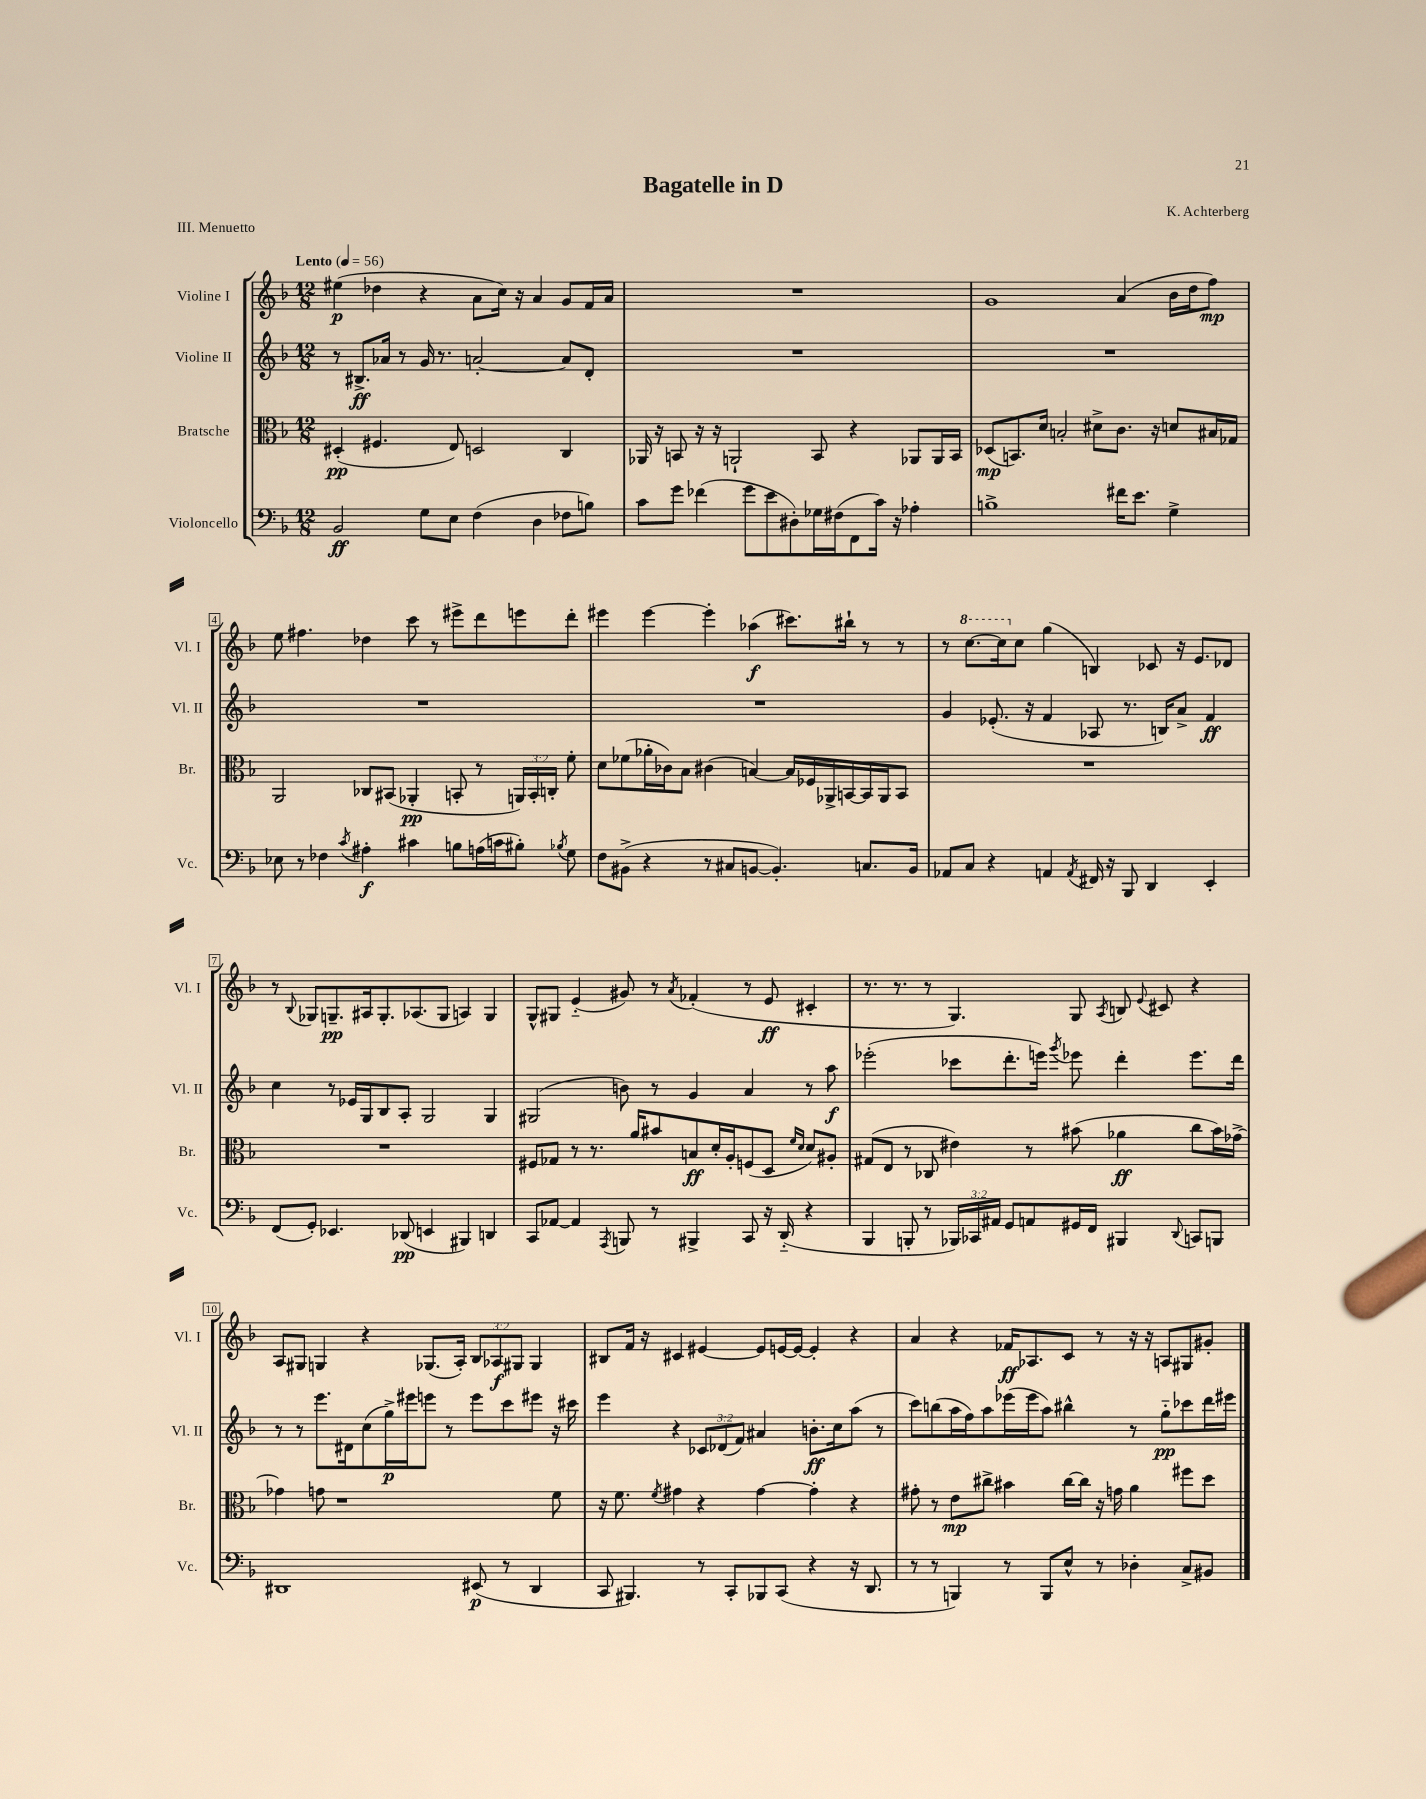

**kern	**dynam	**kern	**dynam	**kern	**dynam	**kern	**dynam
*part4	*part4	*part3	*part3	*part2	*part2	*part1	*part1
*staff4	*staff4	*staff3	*staff3	*staff2	*staff2	*staff1	*staff1
*I"Violoncello	*	*I"Bratsche	*	*I"Violine II	*	*I"Violine I	*
*I'Vc.	*	*I'Br.	*	*I'Vl. II	*	*I'Vl. I	*
*clefF4	*	*clefC3	*	*clefG2	*	*clefG2	*
*k[b-]	*	*k[b-]	*	*k[b-]	*	*k[b-]	*
*M12/8	*	*M12/8	*	*M12/8	*	*M12/8	*
*MM56	*	*MM56	*	*MM56	*	*MM56	*
=1	=1	=1	=1	=1	=1	=1	=1
!	!	!	!	!	!	!LO:TX:a:B:t=Lento	!
2BB-/	ff	(4D#X'/	pp	8r	.	(4ee#X\	p
.	.	.	.	8.B#X^/L	ff	.	.
.	.	4.F#X/	.	.	.	4dd-X\	.
.	.	.	.	16a-X/Jk	.	.	.
.	.	.	.	8r	.	.	.
8G\L	.	.	.	16g/	.	4r	.
.	.	.	.	8.r	.	.	.
8E\J	.	8E/)	.	.	.	.	.
(4F\	.	2Dn/	.	[2an'/	.	8a\L	.
.	.	.	.	.	.	16cc\Jk)	.
.	.	.	.	.	.	16r	.
4D\	.	.	.	.	.	4a/	.
8F-X\L	.	4C/	.	8a/L]	.	8g/L	.
8Bn\J)	.	.	.	8d'/J	.	16f/L	.
.	.	.	.	.	.	16a/JJ	.
=2	=2	=2	=2	=2	=2	=2	=2
8c\L	.	16AA-X/	.	1.r	.	1.r	.
.	.	16r	.	.	.	.	.
8g\J	.	8BBn/	.	.	.	.	.
(4f-X\	.	16r	.	.	.	.	.
.	.	16r	.	.	.	.	.
.	.	2AAn`/	.	.	.	.	.
8g\L	.	.	.	.	.	.	.
8e\	.	.	.	.	.	.	.
8D#X'\)	.	.	.	.	.	.	.
16G-X\L	.	8BB/	.	.	.	.	.
(16F#X\J	.	.	.	.	.	.	.
8FF\	.	4r	.	.	.	.	.
16c\Jk)	.	.	.	.	.	.	.
16r	.	.	.	.	.	.	.
4A-X'\	.	8AA-X/L	.	.	.	.	.
.	.	16AA-/L	.	.	.	.	.
.	.	16BB/JJ	.	.	.	.	.
=3	=3	=3	=3	=3	=3	=3	=3
1Bn^	.	(8D-X/L	mp	1.r	.	1g	.
.	.	8.BBn/)	.	.	.	.	.
.	.	16d/Jk	.	.	.	.	.
.	.	2Bn'/	.	.	.	.	.
.	.	8d#X^\L	.	.	.	.	.
16f#X\KL	.	8.c\J	.	.	.	(4a/	.
8.e\J	.	.	.	.	.	.	.
.	.	16r	.	.	.	.	.
4G^\	.	8dn/L	.	.	.	16b-\LL	.
.	.	.	.	.	.	16dd\J	.
.	.	16B#X/L	.	.	.	8ff\J)	mp
.	.	16G-X/JJ	.	.	.	.	.
!!LO:LB:g=z
=4	=4	=4	=4	=4	=4	=4	=4
8E-X\	.	2AA/	.	1.r	.	8ee\	.
8r	.	.	.	.	.	4.ff#X\	.
4F-X\	.	.	.	.	.	.	.
8qc/	.	.	.	.	.	.	.
4A#X'\	f	8C-X/L	.	.	.	4dd-X\	.
.	.	(8BB#X/J	.	.	.	.	.
4c#X\	.	4AA-X'/	pp	.	.	8ccc\	.
.	.	.	.	.	.	8r	.
8Bn\L	.	8BBn'/	.	.	.	8eee#X^\L	.
(16An\L	.	8r	.	.	.	8ddd\	.
16cn\J	.	.	.	.	.	.	.
8B#X'\J)	.	24AAn/LL)	.	.	.	8eeen\	.
.	.	24BB'/	.	.	.	.	.
.	.	24Cn'/JJ	.	.	.	.	.
8qB-X/	.	.	.	.	.	.	.
8G\	.	8f'\	.	.	.	8ddd'\J	.
=5	=5	=5	=5	=5	=5	=5	=5
8F\L	.	8d\L	.	1.r	.	4eee#X\	.
(8BB#X^\J	.	(8f-X\	.	.	.	.	.
4r	.	16a-X'\L	.	.	.	[4eee#\	.
.	.	16c-X\J)	.	.	.	.	.
.	.	8B-\J	.	.	.	.	.
8r	.	(4c#X\	.	.	.	4eee#'\]	.
8C#X/L	.	.	.	.	.	.	.
[8BBn/J	.	[4Bn/)	.	.	.	(4aa-X\	f
4.BB'/])	.	.	.	.	.	.	.
.	.	16B/LL]	.	.	.	8.ccc#X\L)	.
.	.	16F-X/	.	.	.	.	.
.	.	16AA-X^/	.	.	.	.	.
.	.	[16BBn/	.	.	.	16bb#X`\Jk	.
8.Cn/L	.	16BB/]	.	.	.	8r	.
.	.	16AA-/J	.	.	.	.	.
.	.	8BB/J	.	.	.	8r	.
16BB/Jk	.	.	.	.	.	.	.
=6	=6	=6	=6	=6	=6	=6	=6
8AA-X/L	.	1.r	.	4g/	.	8r	.
*	*	*	*	*	*	*8va	*
8C/J	.	.	.	.	.	[8.ccc\L	.
4r	.	.	.	(8.e-X'/	.	.	.
.	.	.	.	.	.	16ccc\k]	.
*	*	*	*	*	*	*X8va	*
.	.	.	.	.	.	8cc\J	.
.	.	.	.	16r	.	.	.
4AAn/	.	.	.	4f/	.	(4gg\	.
8qAA/	.	.	.	.	.	.	.
16FF#X/	.	.	.	8A-X/	.	4Bn/)	.
16r	.	.	.	.	.	.	.
8BBB-/	.	.	.	8.r	.	.	.
4DD/	.	.	.	.	.	8c-X/	.
.	.	.	.	16Bn/KL)	.	.	.
.	.	.	.	8a^/J	.	16r	.
.	.	.	.	.	.	8.e/L	.
4EE'/	.	.	.	4f/	ff	.	.
.	.	.	.	.	.	8d-X/J	.
!!LO:LB:g=z
=7	=7	=7	=7	=7	=7	=7	=7
(8FF/L	.	1.r	.	4cc\	.	8r	.
.	.	.	.	.	.	8qqB-/	.
8GG'/J)	.	.	.	.	.	8G-X/L	.
4.EE-X/	.	.	.	8r	.	8.Gn~/	pp
.	.	.	.	16e-X/LL	.	.	.
.	.	.	.	16G/J	.	16A#X/k	.
.	.	.	.	8B-/	.	8.G'/	.
(8DD-X/	pp	.	.	8A'/J	.	.	.
.	.	.	.	.	.	(8.A-X/	.
4EEn/	.	.	.	2G/	.	.	.
.	.	.	.	.	.	8G/J	.
4BBB#X/)	.	.	.	.	.	4An/)	.
4DDn/	.	.	.	4G/	.	4G/	.
=8	=8	=8	=8	=8	=8	=8	=8
8CC/L	.	8F#X/L	.	(2G#X/	.	8G^^/L	.
[8AA-X/J	.	8G-X/J	.	.	.	8G#X/J	.
4AA-/]	.	8r	.	.	.	(4e/	.
.	.	8.r	.	.	.	.	.
8qAAA/	.	.	.	.	.	.	.
8BBBn/	.	.	.	8bn\)	.	8g#X/)	.
.	.	16a/KL	.	.	.	.	.
8r	.	8b#X/	.	8r	.	8r	.
.	.	.	.	.	.	8qa/	.
4BBB#X^/	.	8Bn/	ff	4g/	.	(4f-X'/	.
.	.	16d'/L	.	.	.	.	.
.	.	16A'/J	.	.	.	.	.
8CC/	.	(8Fn/	.	4a/	.	8r	.
16r	.	8D/J	.	.	.	8e/	ff
(16DD/	.	.	.	.	.	.	.
.	.	16qqf/LL	.	.	.	.	.
.	.	16qqd/JJ	.	.	.	.	.
4r	.	8d/L)	.	8r	.	4c#X'/	.
.	.	8A#X'/J	.	8aa\	f	.	.
=9	=9	=9	=9	=9	=9	=9	=9
4BBB-/	.	(8G#X/L	.	(2eee-X'\	.	8.r	.
.	.	8E/J	.	.	.	.	.
.	.	.	.	.	.	8.r	.
8BBBn'/	.	8r	.	.	.	.	.
8r	.	8C-X/	.	.	.	8r	.
24BBB-X/LL)	.	4e#X\)	.	8ccc-X\L	.	4.G/)	.
24CC-X/	.	.	.	.	.	.	.
24AA#X/JJ	.	.	.	.	.	.	.
8GG/L	.	.	.	8.ddd'\	.	.	.
8AAn/	.	8r	.	.	.	.	.
.	.	.	.	16eeen\Jk)	.	.	.
.	.	.	.	8qggg/	.	.	.
16GG#X/L	.	(8b#X\	.	8eee-X\	.	8G/	.
16FF/JJ	.	.	.	.	.	.	.
.	.	.	.	.	.	8qA/	.
4BBB#X/	.	4a-X\	ff	4ddd'\	.	8Bn/	.
.	.	.	.	.	.	8qqe/	.
.	.	.	.	.	.	8c#X/	.
8qqDD/	.	.	.	.	.	.	.
8CCn/L	.	8cc\L	.	8.eee-\L	.	4r	.
8BBBn/J	.	16b#\L)	.	.	.	.	.
.	.	[16g-X^\JJ	.	16ddd\Jk	.	.	.
!!LO:LB:g=z
=10	=10	=10	=10	=10	=10	=10	=10
1DD#X	.	4g-X\]	.	8r	.	8A/L	.
.	.	.	.	8r	.	8G#X/J	.
.	.	8gn\	.	8.eee\L	.	4Gn/	.
.	.	1r	.	.	.	.	.
.	.	.	.	16d#X\k	.	.	.
.	.	.	.	(8cc\	.	4r	.
.	.	.	.	16gg^\L)	p	.	.
.	.	.	.	16eee#X\J	.	.	.
.	.	.	.	8eeen\J	.	(8.G-X/L	.
.	.	.	.	8r	.	.	.
.	.	.	.	.	.	16A'/Jk)	.
(8EE#X/	p	.	.	8eee\L	.	12B-/L	.
.	.	.	.	.	.	12A-X/	f
8r	.	.	.	8ccc\	.	.	.
.	.	.	.	.	.	12G#X/J	.
4DD#/	.	.	.	8eee#X\J	.	4G#/	.
.	.	8f\	.	16r	.	.	.
.	.	.	.	16ccc#X\	.	.	.
=11	=11	=11	=11	=11	=11	=11	=11
8CC/	.	16r	.	4eee\	.	8B#X/L	.
.	.	8.f\	.	.	.	.	.
4.BBB#X/)	.	.	.	.	.	16f/Jk	.
.	.	.	.	.	.	16r	.
.	.	8qf/	.	.	.	.	.
.	.	4g#X\	.	4r	.	4c#X/	.
8r	.	4r	.	12c-X/L	.	[4e#X/	.
.	.	.	.	(12d-X/	.	.	.
8CC'/L	.	.	.	.	.	.	.
.	.	.	.	12f/J)	.	.	.
8BBB-X/	.	[4g#\	.	4a#X/	.	8e#/L]	.
(8CC/J	.	.	.	.	.	[16en/L	.
.	.	.	.	.	.	16e/JJ_	.
4r	.	4g#'\]	.	8.bn'\L	ff	4e'/]	.
.	.	.	.	16cc\k	.	.	.
16r	.	4r	.	(8aa\J	.	4r	.
8.DD/	.	.	.	.	.	.	.
.	.	.	.	8r	.	.	.
=12	=12	=12	=12	=12	=12	=12	=12
8r	.	8g#X'\	.	8ccc\L)	.	4a/	.
8r	.	8r	.	(8bbn\	.	.	.
4BBBn/)	.	8e\L	mp	16aa\L	.	4r	.
.	.	.	.	16ff\J)	.	.	.
.	.	8cc#X^\J	.	8aa\	.	.	.
8r	.	4b#X\	.	(16eee-X\L	.	16f-X/KL	ff
.	.	.	.	16eee-\J	.	8.A-X/	.
8BBB/L	.	.	.	8aa\J)	.	.	.
8E^^/J	.	[16cc#\LL	.	4bb#X^^\	.	8c/J	.
.	.	16cc#\JJ]	.	.	.	.	.
8r	.	16r	.	.	.	8r	.
.	.	16gn\	.	.	.	.	.
4D-X'\	.	4a\	.	8r	.	16r	.
.	.	.	.	.	.	16r	.
.	.	.	.	8gg\L	pp	8An/L	.
8C^/L	.	8ff#X\L	.	8ccc-X\	.	8G#X/	.
8BB#X/J	.	8dd\J	.	16ddd\L	.	8g#X'/J	.
.	.	.	.	16eee#X\JJ	.	.	.
==	==	==	==	==	==	==	==
*-	*-	*-	*-	*-	*-	*-	*-
